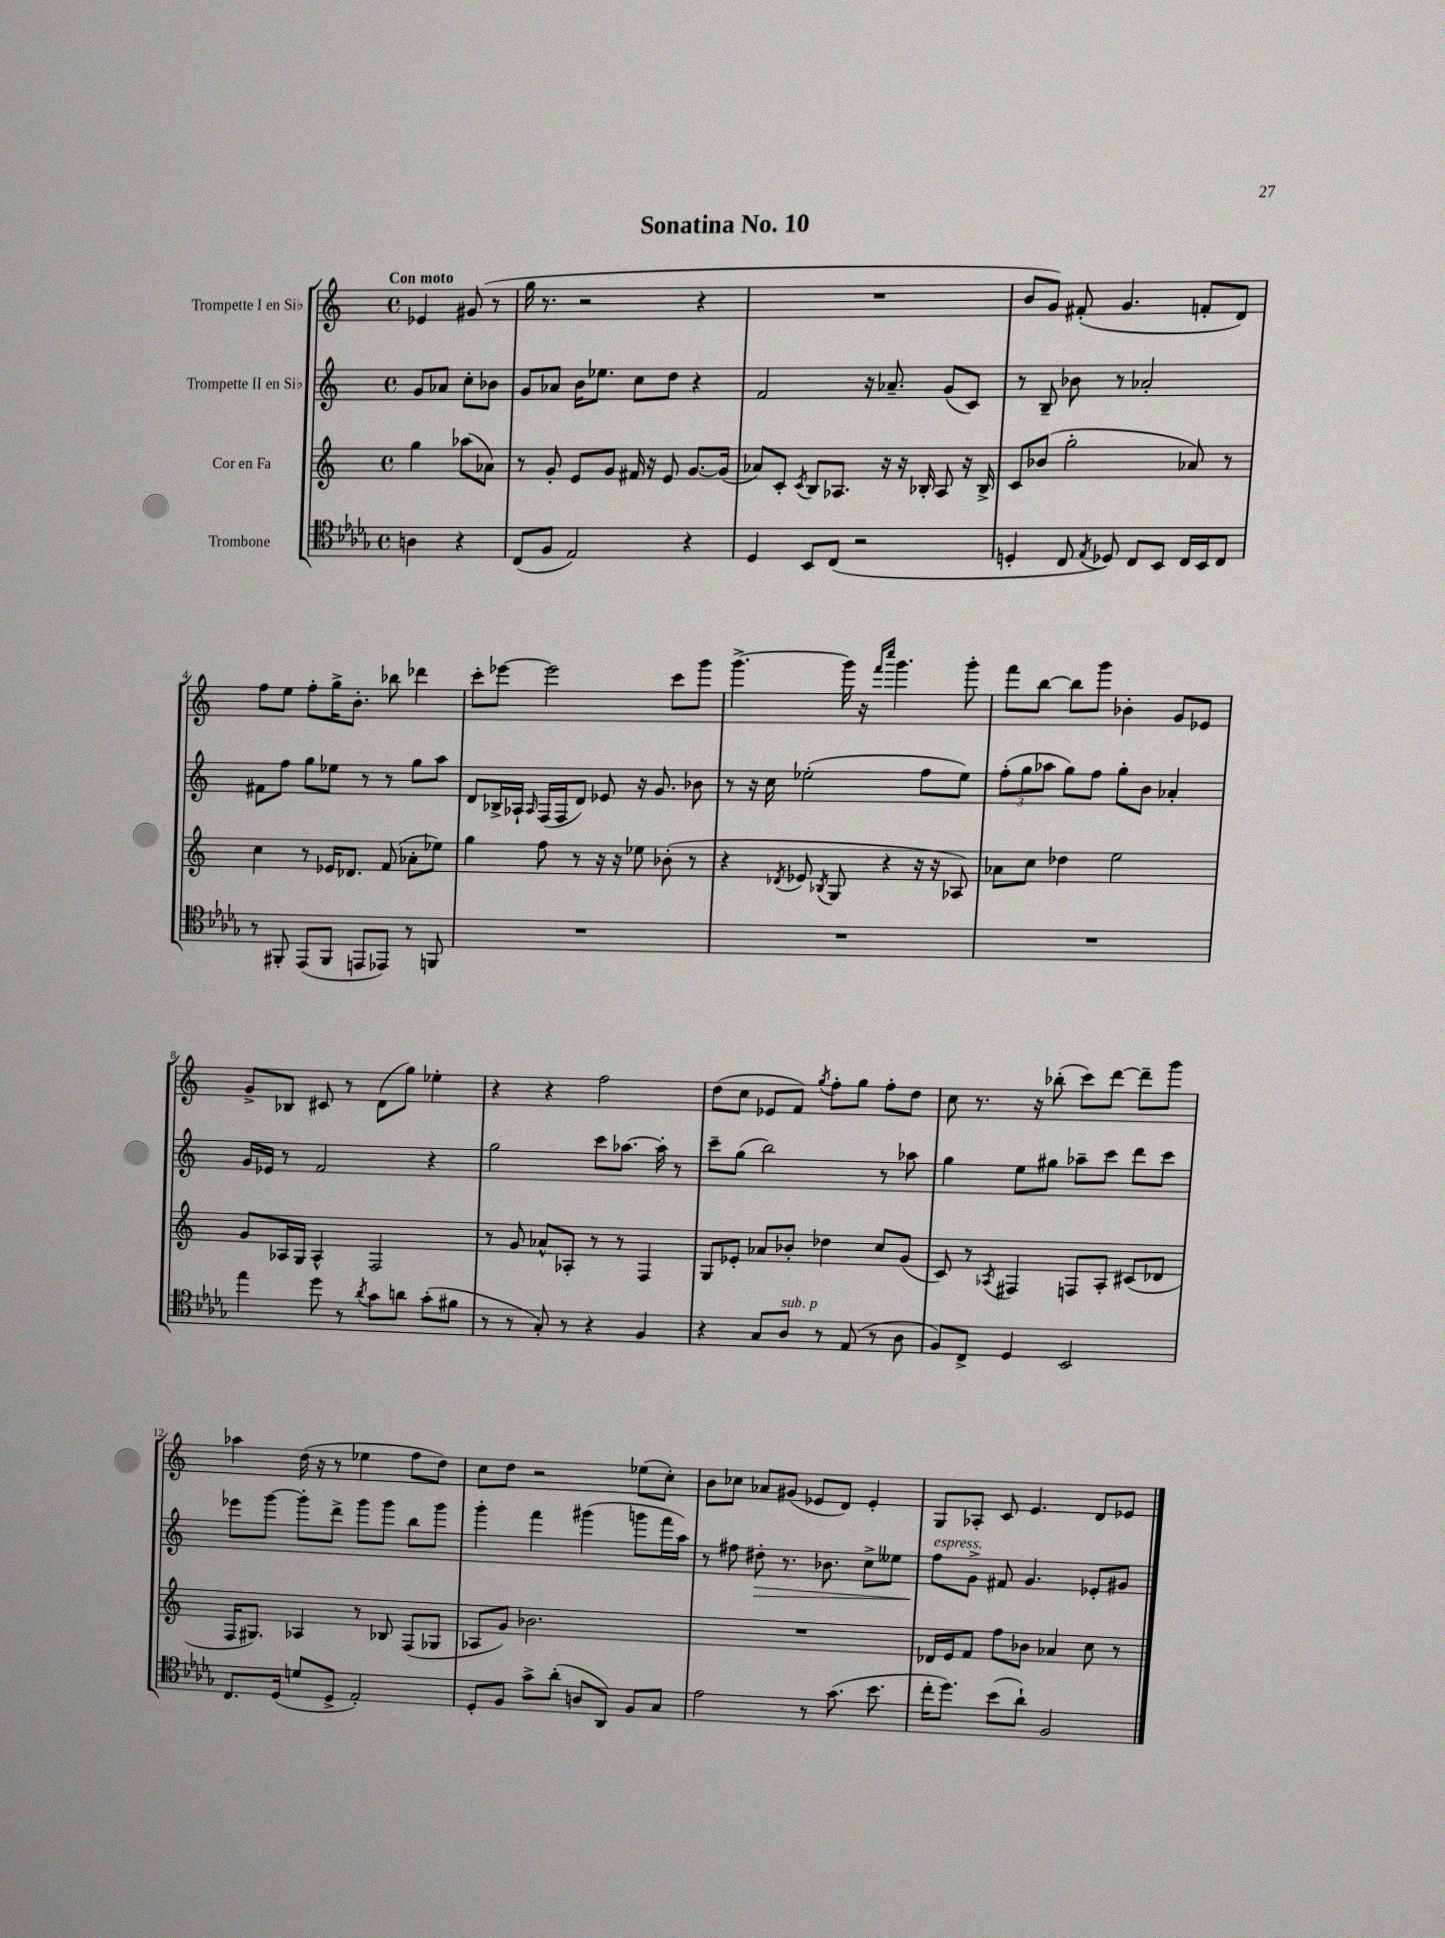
\header { title = "Sonatina No. 10" }
<<
\new StaffGroup <<
\new Staff = "s0" \with { instrumentName = "Trompette I en Sib" } {
    \clef treble \key c \major \defaultTimeSignature \time 4/4 \partial 2 \tempo "Con moto"
    \autoBeamOff ees'4 gis'8( r8 |
    g''16 r8. r2 r4 |
    R1 |
    b'8[ g'8]) fis'8-.( g'4. f'8[-. d'8]) |
    f''8[ e''8] f''8[-. g''16-> b'8.]-. bes''8 des'''4 |
    c'''8[-. ees'''8]~ ees'''2 c'''8[ g'''8] |
    g'''4.~-> g'''16 r16 \grace { f'''16[ c''''16] } g'''4. g'''8-. |
    f'''8[ b''8]~ b''8[ g'''8] bes'4-. g'8[ ees'8] |
    g'8[-> bes8] cis'8 r8 d'8[( g''8]) ees''4-. |
    r4 r4 f''2 |
    d''8[( c''8] ees'8[ f'8]) \acciaccatura { g''8 } f''8[-. g''8] f''8[-. d''8] |
    c''8 r8. r16 bes''8-.( c'''8[) d'''8]~ d'''8[-- g'''8] |
    aes''4 d''16( r16 r8 ees''4 f''8[ d''8]) |
    c''8[ d''8] r2 ees''8[( c''8]-.) |
    b'8[ ces''8] aes'8[ gis'8]( ees'8[ d'8]) ees'4-. |
    g8[ aes8]-. c'8 e'4. d'8[ ees'8] \bar "|." |
}
\new Staff = "s1" \with { instrumentName = "Trompette II en Sib" } {
    \clef treble \key c \major \defaultTimeSignature \time 4/4 \partial 2
    \autoBeamOff g'8[ aes'8] c''8[-. bes'8] |
    g'8[ aes'8] b'16[ ees''8.] c''8[ d''8] r4 |
    f'2 r16 aes'8.-- g'8[( c'8]) |
    r8 b8-- bes'8 r8 aes'2-. |
    fis'8[ f''8] g''8[ ees''8] r8 r8 g''8[ a''8] |
    d'8[ bes16-> aes16]-! \grace { aes16 } f16[( f16 d'8]) ees'8 r16 g'8. bes'8 |
    r8 r16 c''16 ees''2-.( f''8[ ees''8]) |
    \tuplet 3/2 { f''8[-.( g''8 aes''8] } g''8[) f''8] g''8[-. b'8] aes'4-. |
    g'16[ ees'16] r8 f'2 r4 |
    g''2 c'''8[ aes''8.]~ aes''16-. r8 |
    c'''8[-- g''8]( b''2) r8 aes''8 |
    g''4 e''8[ gis''8] aes''8[-- c'''8] d'''8[ c'''8] |
    ees'''8[ g'''8]~ g'''8[-. d'''8]-> g'''8[ g'''8] b''8[ g'''8] |
    g'''4-. f'''4 gis'''4( g'''8[ f'''16 a''16]) |
    r8 fis''8 dis''8-.\> r8. bes'8. c''8[-> eeses''8] |
    f''8[\!^\markup { \italic "espress." } g'8]-> fis'8 g'4. ees'8[-. gis'8] \bar "|." |
}
\new Staff = "s2" \with { instrumentName = "Cor en Fa" } {
    \clef treble \key c \major \defaultTimeSignature \time 4/4 \partial 2
    \autoBeamOff g''4 aes''8[( aes'8]) |
    r8 g'8-. e'8[ g'8] fis'16 r16 e'8 g'8.[~ g'16]( |
    aes'8[) c'8]-. \acciaccatura { c'8 } b8[ aes8.] r16 r16 bes16-. aes8 r16 bes16-> |
    c'8[ bes'8]( g''2-. aes'8) r8 |
    c''4 r8 ees'16[ des'8.] f'8( aes'8[-. ees''8]) |
    g''4 f''8 r8 r16 r16 ees''8 bes'8-.( r8 |
    r4 \acciaccatura { des'8 } ees'8 \acciaccatura { bes8 } g8 r4 r16 r16 aes8) |
    aes'8[ c''8] des''4 e''2 |
    g'8[ aes16 g16] aes4-^ f2 |
    r8 g'8 aes'8[-^ aes8]-. r8 r8 f4 |
    g8[ ees'8]-. aes'8[ bes'8]-. des''4 c''8[ g'8]( |
    c'8) r8 \acciaccatura { aes8 } fis4 f8[ aes8]-. cis'8[( des'8] |
    f16[ gis8.]) aes4 r8 bes8 f8[( ges8] |
    aes8[ g'8]) bes'2. |
    R1 |
    des'16[ e'16 f'8] f''8[ bes'8] aes'4 c''8 r8 \bar "|." |
}
\new Staff = "s3" \with { instrumentName = "Trombone" } {
    \clef tenor \key des \major \defaultTimeSignature \time 4/4 \partial 2
    \autoBeamOff a4 r4 |
    c8[( f8] ees2) r4 |
    des4 bes,8[ c8]( r2 |
    d4-. c8 \acciaccatura { ees8 } des8) c8[ bes,8] c16[ bes,16 c8] |
    r8 fis,8-. ees,8[( fis,8] e,8[ ees,8]) r8 f,8 |
    R1 |
    R1 |
    R1 |
    ees''4 des''8 r8 \acciaccatura { aes'8 } ges'8[ a'8] ges'8[-.( fis'8] |
    r8 r8 ges8-.) r8 r4 f4 |
    r4 ges8[ aes8]^\markup { \italic "sub. p" } r8 ees8( r8 aes8 |
    f8[) c8]-> des4 bes,2 |
    c8.[ des16]( d'8[ des8]-> ees2-.) |
    des8[-. f8] ges'8[-> aes'8]-.( a8[ aes,8]) f8[ ges8] |
    ees'2 r8 ges'8.( bes'8. |
    c''16[-. des''8.]) bes'8[( aes'8]-!) f2 \bar "|." |
}
>>
>>
